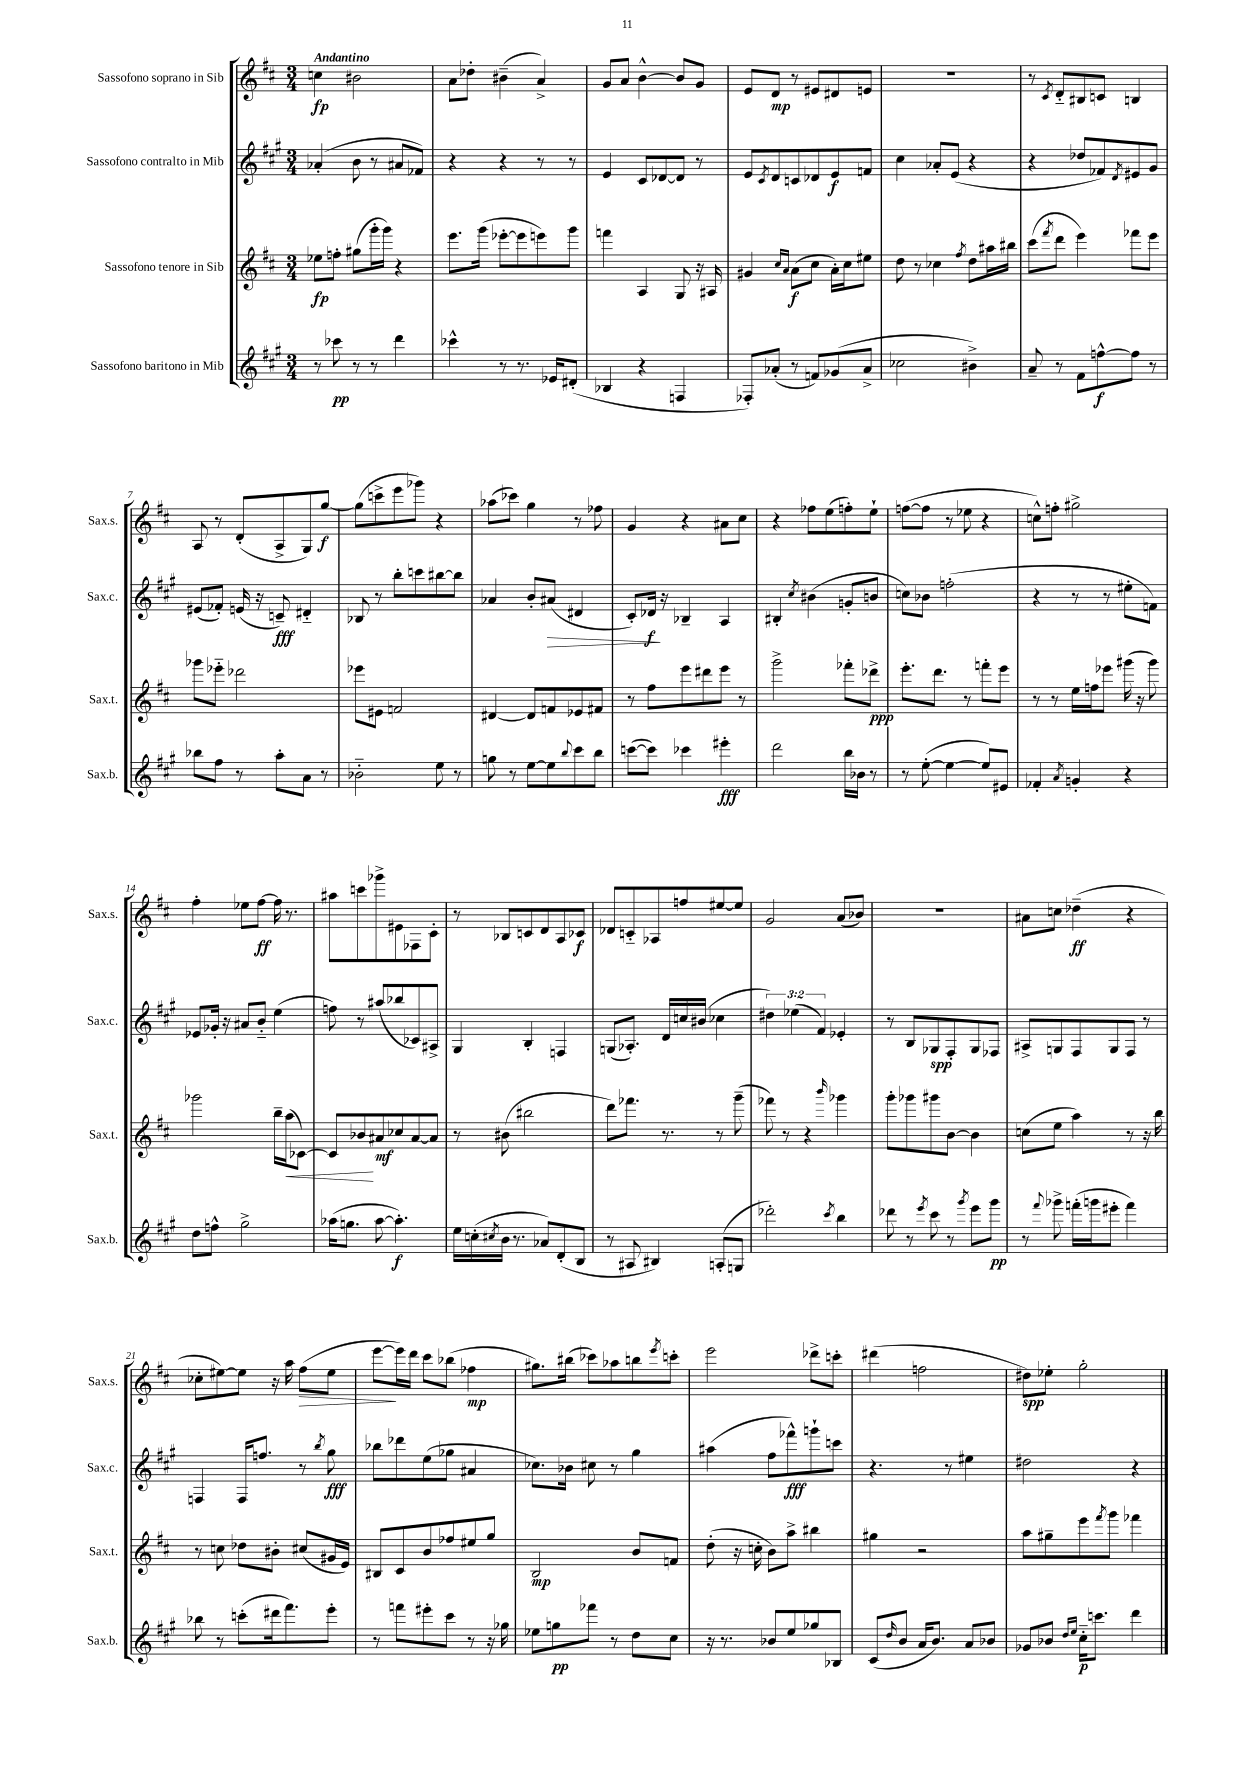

**kern	**dynam	**kern	**dynam	**kern	**dynam	**kern	**dynam
*part4	*part4	*part3	*part3	*part2	*part2	*part1	*part1
*staff4	*staff4	*staff3	*staff3	*staff2	*staff2	*staff1	*staff1
*I"Sassofono baritono in Mib	*	*I"Sassofono tenore in Sib	*	*I"Sassofono contralto in Mib	*	*I"Sassofono soprano in Sib	*
*I'Sax.b.	*	*I'Sax.t.	*	*I'Sax.c.	*	*I'Sax.s.	*
*clefG2	*	*clefG2	*	*clefG2	*	*clefG2	*
*k[f#c#g#]	*	*k[f#c#]	*	*k[f#c#g#]	*	*k[f#c#]	*
*M3/4	*	*M3/4	*	*M3/4	*	*M3/4	*
=1	=1	=1	=1	=1	=1	=1	=1
!	!	!	!	!	!	!LO:TX:a:B:t=Andantino	!
8r	.	8ee-X\L	fp	(4a-X'/	.	4ccn\	fp
8ccc-X\	pp	8ffn'\J	.	.	.	.	.
8r	.	(8gg#X\L	.	8b\	.	2b#X\	.
8r	.	16ggg'\L	.	8r	.	.	.
.	.	16ggg\JJ)	.	.	.	.	.
4ddd\	.	4r	.	8a#X/L	.	.	.
.	.	.	.	8f-X/J)	.	.	.
=2	=2	=2	=2	=2	=2	=2	=2
4ccc-X^^\	.	8.eee\L	.	4r	.	8a\L	.
.	.	.	.	.	.	8dd-X'\J	.
.	.	(16ggg\Jk	.	.	.	.	.
8r	.	[8eee-X'\L	.	4r	.	(4b#X~\	.
8.r	.	8eee-\]	.	.	.	.	.
.	.	8eeen\)	.	8r	.	4a^/)	.
16e-X/KL	.	.	.	.	.	.	.
(8d#X'/J	.	8ggg\J	.	8r	.	.	.
=3	=3	=3	=3	=3	=3	=3	=3
4B-X/	.	4fffn\	.	4e/	.	8g/L	.
.	.	.	.	.	.	8a/J	.
4r	.	4A/	.	8c#/L	.	[4b^^\	.
.	.	.	.	[8d-X/	.	.	.
4Fn/	.	8G/	.	8d-/J]	.	8b/L]	.
.	.	16r	.	8r	.	8g/J	.
.	.	16A#X/	.	.	.	.	.
=4	=4	=4	=4	=4	=4	=4	=4
8F-X'/L)	.	4g#X/	.	8e/L	.	8e/L	.
.	.	.	.	8qc#/	.	.	.
(8a-X'/J	.	.	.	8d/	.	8d/J	mp
.	.	16qqcc#/LL	.	.	.	.	.
.	.	16qqa/JJ	.	.	.	.	.
8r	.	(8a\L	f	8cn/	.	8r	.
8fn/L)	.	8cc#\J	.	8d-X/	.	8e#X/L	.
(8g-X/	.	16a'\LL)	.	8e/	f	8d#X/	.
.	.	16cc#\J	.	.	.	.	.
8a-^/J	.	8ee#X\J	.	8fn/J	.	8en/J	.
=5	=5	=5	=5	=5	=5	=5	=5
2cc-X\	.	8dd\	.	4cc#\	.	2.r	.
.	.	8r	.	.	.	.	.
.	.	4cc-X\	.	8a-X'/L	.	.	.
.	.	.	.	(8e/J	.	.	.
.	.	8qff#/	.	.	.	.	.
4b#X^\)	.	8dd\L	.	4r	.	.	.
.	.	16aa#X\L	.	.	.	.	.
.	.	16bb#X\JJ	.	.	.	.	.
=6	=6	=6	=6	=6	=6	=6	=6
8a~/	.	(8ccc#\L	.	4r	.	8r	.
.	.	8qfff#/	.	.	.	8qc#/	.
8r	.	8ddd\J	.	.	.	8d/L	.
8f#\L	.	4eee\)	.	8dd-X/L	.	8B#X/	.
[8ffn^^\	f	.	.	8f-X/)	.	8cn/J	.
.	.	.	.	8qd/	.	.	.
8ff\J]	.	8fff-X\L	.	8e#X/	.	4Bn/	.
8r	.	8eee\J	.	8g#/J	.	.	.
!!LO:LB:g=z
=7	=7	=7	=7	=7	=7	=7	=7
8bb-X\L	.	8ggg-X\L	.	(8e#X/L	.	8A/	.
8ff#\J	.	8eee-X\J	.	8f-X'/J)	.	8r	.
8r	.	2ddd-X\	.	(16en/	.	(8d'/L	.
.	.	.	.	16r	.	.	.
8aa'\L	.	.	.	8cn~/)	fff	8A^/	.
8a\J	.	.	.	4d#X/	.	8G/)	.
8r	.	.	.	.	.	[8gg/J	f
=8	=8	=8	=8	=8	=8	=8	=8
2b-X\	.	8eee-X\L	.	8B-X/	.	(8gg\L]	.
.	.	8e#X\J	.	8r	.	8cccn^\	.
.	.	2fn/	.	8bb'\L	.	8eee\	.
.	.	.	.	8cccn\	.	8ggg-X\J)	.
8ee\	.	.	.	[8bb#X\	.	4r	.
8r	.	.	.	8bb#\J]	.	.	.
=9	=9	=9	=9	=9	=9	=9	=9
8ggn\	.	[4d#X/	.	4a-X/	.	(8aa-X\L	.
8r	.	.	.	.	.	8ccc-X\J)	.
[8ee\L	.	8d#/L]	.	8b'/L	.	4gg\	.
!	!	!	!	!	!LO:HP:b	!	!
8ee\]	.	8fn/	.	(8a#X/J	>	.	.
8qqbb/	.	.	.	.	.	.	.
8ccc#\	.	8e-X/	.	4d#X/	.	8r	.
8bb\J	.	8f#X/J	.	.	.	8ff-X\	.
=10	=10	=10	=10	=10	=10	=10	=10
([8cccn\L	.	8r	.	8c#'/L)	.	4g/	.
8ccc\J])	.	8ff#\L	.	16d-X/Jk	f	.	.
.	.	.	.	16r	]	.	.
4ccc-X\	.	8eee\	.	4B-X~/	.	4r	.
.	.	8ddd#X\	.	.	.	.	.
4eee#X'\	fff	8eee\J	.	4A/	.	8a#X\L	.
.	.	8r	.	.	.	8cc#\J	.
=11	=11	=11	=11	=11	=11	=11	=11
2ddd\	.	2ggg^\	.	4B#X'/	.	4r	.
.	.	.	.	8qcc#/	.	.	.
.	.	.	.	(4b#X\	.	8ff-X\L	.
.	.	.	.	.	.	(8ee\	.
16bb\LL	.	8fff-X'\L	.	8gn'/L	.	8ffn'\)	.
16b-X\JJ	.	.	.	.	.	.	.
8r	.	8ddd-X^\J	ppp	8bn/J	.	8ee`\J	.
=12	=12	=12	=12	=12	=12	=12	=12
8r	.	8.eee'\L	.	8ccn\L)	.	([8ffn\L	.
([8ee'\	.	.	.	8b-X\J	.	8ff\J]	.
.	.	8.ddd\J	.	.	.	.	.
4ee\_	.	.	.	(2ffn'\	.	8r	.
.	.	8r	.	.	.	8ee-X\	.
8ee/L])	.	8fffn'\L	.	.	.	4r	.
8e#X/J	.	8eee\J	.	.	.	.	.
=13	=13	=13	=13	=13	=13	=13	=13
4f-X'/	.	8r	.	4r	.	8ccn^^\L)	.
.	.	8r	.	.	.	8ffn'\J	.
8qa/	.	.	.	.	.	.	.
4gn'/	.	16ee\LL	.	8r	.	2gg#X^\	.
.	.	16ffn\J	.	.	.	.	.
.	.	8eee-X\J	.	8r	.	.	.
4r	.	(16ggg#X\	.	8ee#X'\L	.	.	.
.	.	16r	.	.	.	.	.
.	.	8ggg#\)	.	8fn\J)	.	.	.
!!LO:LB:g=z
=14	=14	=14	=14	=14	=14	=14	=14
8dd\L	.	2ggg-X\	.	8e-X/L	.	4ff#'\	.
8ffn^^\J	.	.	.	16g-X'/Jk	.	.	.
.	.	.	.	16r	.	.	.
2gg#^\	.	.	.	8a#X/L	.	8ee-X\L	.
.	.	.	.	8b/J	.	[8ff#\J	ff
.	.	16bb~\LL	.	(4ee\	.	16ff#\]	.
!	!	!	!LO:HP:b	!	!	!	!
.	.	(16aa\J	<	.	.	8.r	.
.	.	[8c-X\J)	.	.	.	.	.
=15	=15	=15	=15	=15	=15	=15	=15
(16aa-X\KL	.	8c-/L]	.	8ffn\)	.	8aa#X\L	.
8.ggn\J	.	.	.	.	.	.	.
.	.	8b-X/	.	8r	.	8cccn\	.
[8aa-\	.	8a#X/	[ mf	(8aa#X/L	.	8ggg-X^\	.
4.aa-'\])	f	8cc-X/	.	8bb-X/	.	8e#X\	.
.	.	[8a#/	.	8c-X/)	.	8F-X\	.
.	.	8a#/J]	.	8A#X^/J	.	8c#'\J	.
=16	=16	=16	=16	=16	=16	=16	=16
16ee\LL	.	8r	.	4G#/	.	8r	.
(16ccn'\	.	.	.	.	.	.	.
8qcc#X/	.	.	.	.	.	.	.
16b\JJ	.	(8b#X\	.	.	.	8B-X/L	.
8.r	.	.	.	.	.	.	.
.	.	2bb#X\	.	4B'/	.	8cn/	.
8a-X/L)	.	.	.	.	.	8d/	.
(8d'/	.	.	.	4Fn/	.	8A/	.
8B/J	.	.	.	.	.	8c-X/J	f
=17	=17	=17	=17	=17	=17	=17	=17
8r	.	8ddd\L)	.	(8Gn/L	.	8d-X/L	.
8A#X/	.	8.fff-X\J	.	8.A-X'/J)	.	8cn/	.
4B#X/)	.	.	.	.	.	8A-X/	.
.	.	8.r	.	16d/LL	.	.	.
.	.	.	.	16ccn/	.	8ffn/	.
.	.	.	.	(16b#X/JJ	.	.	.
(8An'/L	.	8r	.	4cc-X\	.	[8ee#X/	.
8Gn/J	.	(8ggg~\	.	.	.	8ee#/J]	.
=18	=18	=18	=18	=18	=18	=18	=18
2ddd-X'\)	.	8fff-X\)	.	6dd#X\)	.	2g/	.
.	.	8r	.	.	.	.	.
.	.	.	.	(6ee-X\	.	.	.
.	.	4r	.	.	.	.	.
.	.	.	.	6f#/)	.	.	.
8qccc#/	.	16qqbbb/	.	.	.	.	.
4bb\	.	4ggg-X\	.	4e-X'/	.	(8a/L	.
.	.	.	.	.	.	8b-X/J)	.
=19	=19	=19	=19	=19	=19	=19	=19
8ddd-X\	.	8ggg'\L	.	8r	.	2.r	.
8r	.	8ggg-X\	.	8B/L	.	.	.
8qeee/	.	.	.	.	.	.	.
8ccc#\	.	8ggg#X\	.	8G-X/	spp	.	.
8r	.	[8b\J	.	8F#'/	.	.	.
8qggg#/	.	.	.	.	.	.	.
8eee\L	.	4b\]	.	8G-/	.	.	.
8ggg#\J	pp	.	.	8F-X/J	.	.	.
=20	=20	=20	=20	=20	=20	=20	=20
8r	.	(8ccn\L	.	8A#X^/L	.	8a#X\L	.
8qqfff#/	.	.	.	.	.	.	.
8ggg-X^\	.	8ee\J	.	8Gn/	.	8ccn\J	.
(16fffn'\LL	.	4aa\)	.	8F#/	.	(4dd-X~\	ff
16gggn\J	.	.	.	.	.	.	.
8eee#X'\J	.	.	.	8G/	.	.	.
4fff\)	.	8r	.	8F#/J	.	4r	.
.	.	16r	.	8r	.	.	.
.	.	16bb\	.	.	.	.	.
!!LO:LB:g=z
=21	=21	=21	=21	=21	=21	=21	=21
8bb-X\	.	8r	.	4Fn/	.	8cc-X'\L	.
8r	.	8ccn\	.	.	.	[8ee#X\)	.
(8cccn'\L	.	8dd-X\L	.	16F/KL	.	8ee#\J]	.
.	.	.	.	8.ffn/J	.	.	.
16ddd#X\k	.	8b#X'\J	.	.	.	16r	.
8.fff#\)	.	.	.	.	.	16aa\	.
!	!	!	!	!	!	!	!LO:HP:b
.	.	(8cc#X/L	.	8r	.	(8ff#\L	>
.	.	.	.	8qbb/	.	.	.
8eee'\J	.	16g#X/L	.	8gg#\	fff	8ee#\J	.
.	.	16e/JJ)	.	.	.	.	.
=22	=22	=22	=22	=22	=22	=22	=22
8r	.	8B#X/L	.	8bb-X\L	.	[8eee\L	.
8fffn\L	.	8c#/	.	8ddd-X\	.	16eee\L])	]
.	.	.	.	.	.	16ddd\JJ	.
8eee#X'\	.	8b/	.	(8ee\	.	8ccc#\L	.
8ccc#\J	.	8ff-X/	.	8gg-X\J	.	(8bb-X\J	.
8r	.	8ee#X/	.	4a#X/	.	4ff-X\	mp
16r	.	8gg/J	.	.	.	.	.
16gg-X\	.	.	.	.	.	.	.
=23	=23	=23	=23	=23	=23	=23	=23
8ee-X\L	.	2B/	mp	8.cc-X\L)	.	8.gg#X\L)	.
8ggn\	pp	.	.	.	.	.	.
.	.	.	.	16b-X\Jk	.	(16bb#X\Jk	.
8fff-X\J	.	.	.	8cc#X\	.	8ccc-X\L)	.
8r	.	.	.	8r	.	8aa-X\	.
8dd\L	.	8b/L	.	4gg#\	.	8bbn\	.
.	.	.	.	.	.	8qeee/	.
8cc#\J	.	8fn/J	.	.	.	8cccn'\J	.
=24	=24	=24	=24	=24	=24	=24	=24
16r	.	(8dd'\	.	(4aa#X\	.	2eee\	.
8.r	.	.	.	.	.	.	.
.	.	16r	.	.	.	.	.
.	.	16ccn'\	.	.	.	.	.
8b-X/L	.	8b\L)	.	8ff#\L	.	.	.
8ee/	.	8aa^\J	.	8fff-X^^\)	fff	.	.
8gg-X/	.	4bb#X\	.	8gggn`\	.	8ddd-X^\L	.
8B-X/J	.	.	.	8cccn\J	.	8cccn'\J	.
=25	=25	=25	=25	=25	=25	=25	=25
(8c#/L	.	4gg#X\	.	4.r	.	(4ddd#X\	.
16qqdd/	.	.	.	.	.	.	.
8b/J	.	.	.	.	.	.	.
16a/KL	.	2r	.	.	.	2ffn\	.
8.b/J)	.	.	.	.	.	.	.
.	.	.	.	8r	.	.	.
8a/L	.	.	.	4ee#X\	.	.	.
8b-X/J	.	.	.	.	.	.	.
=26	=26	=26	=26	=26	=26	=26	=26
8g-X/L	.	8aa\L	.	2dd#X\	.	8dd#X\L)	spp
8b-X/J	.	8gg#X~\	.	.	.	8ee-X'\J	.
16qqdd/LL	.	.	.	.	.	.	.
16qqee/JJ	.	.	.	.	.	.	.
16cc#\KL	p	8eee\	.	.	.	2gg'\	.
8.cccn\J	.	.	.	.	.	.	.
.	.	8qfff#/	.	.	.	.	.
.	.	8ggg\J	.	.	.	.	.
4ddd\	.	4fff-X\	.	4r	.	.	.
==	==	==	==	==	==	==	==
*-	*-	*-	*-	*-	*-	*-	*-
